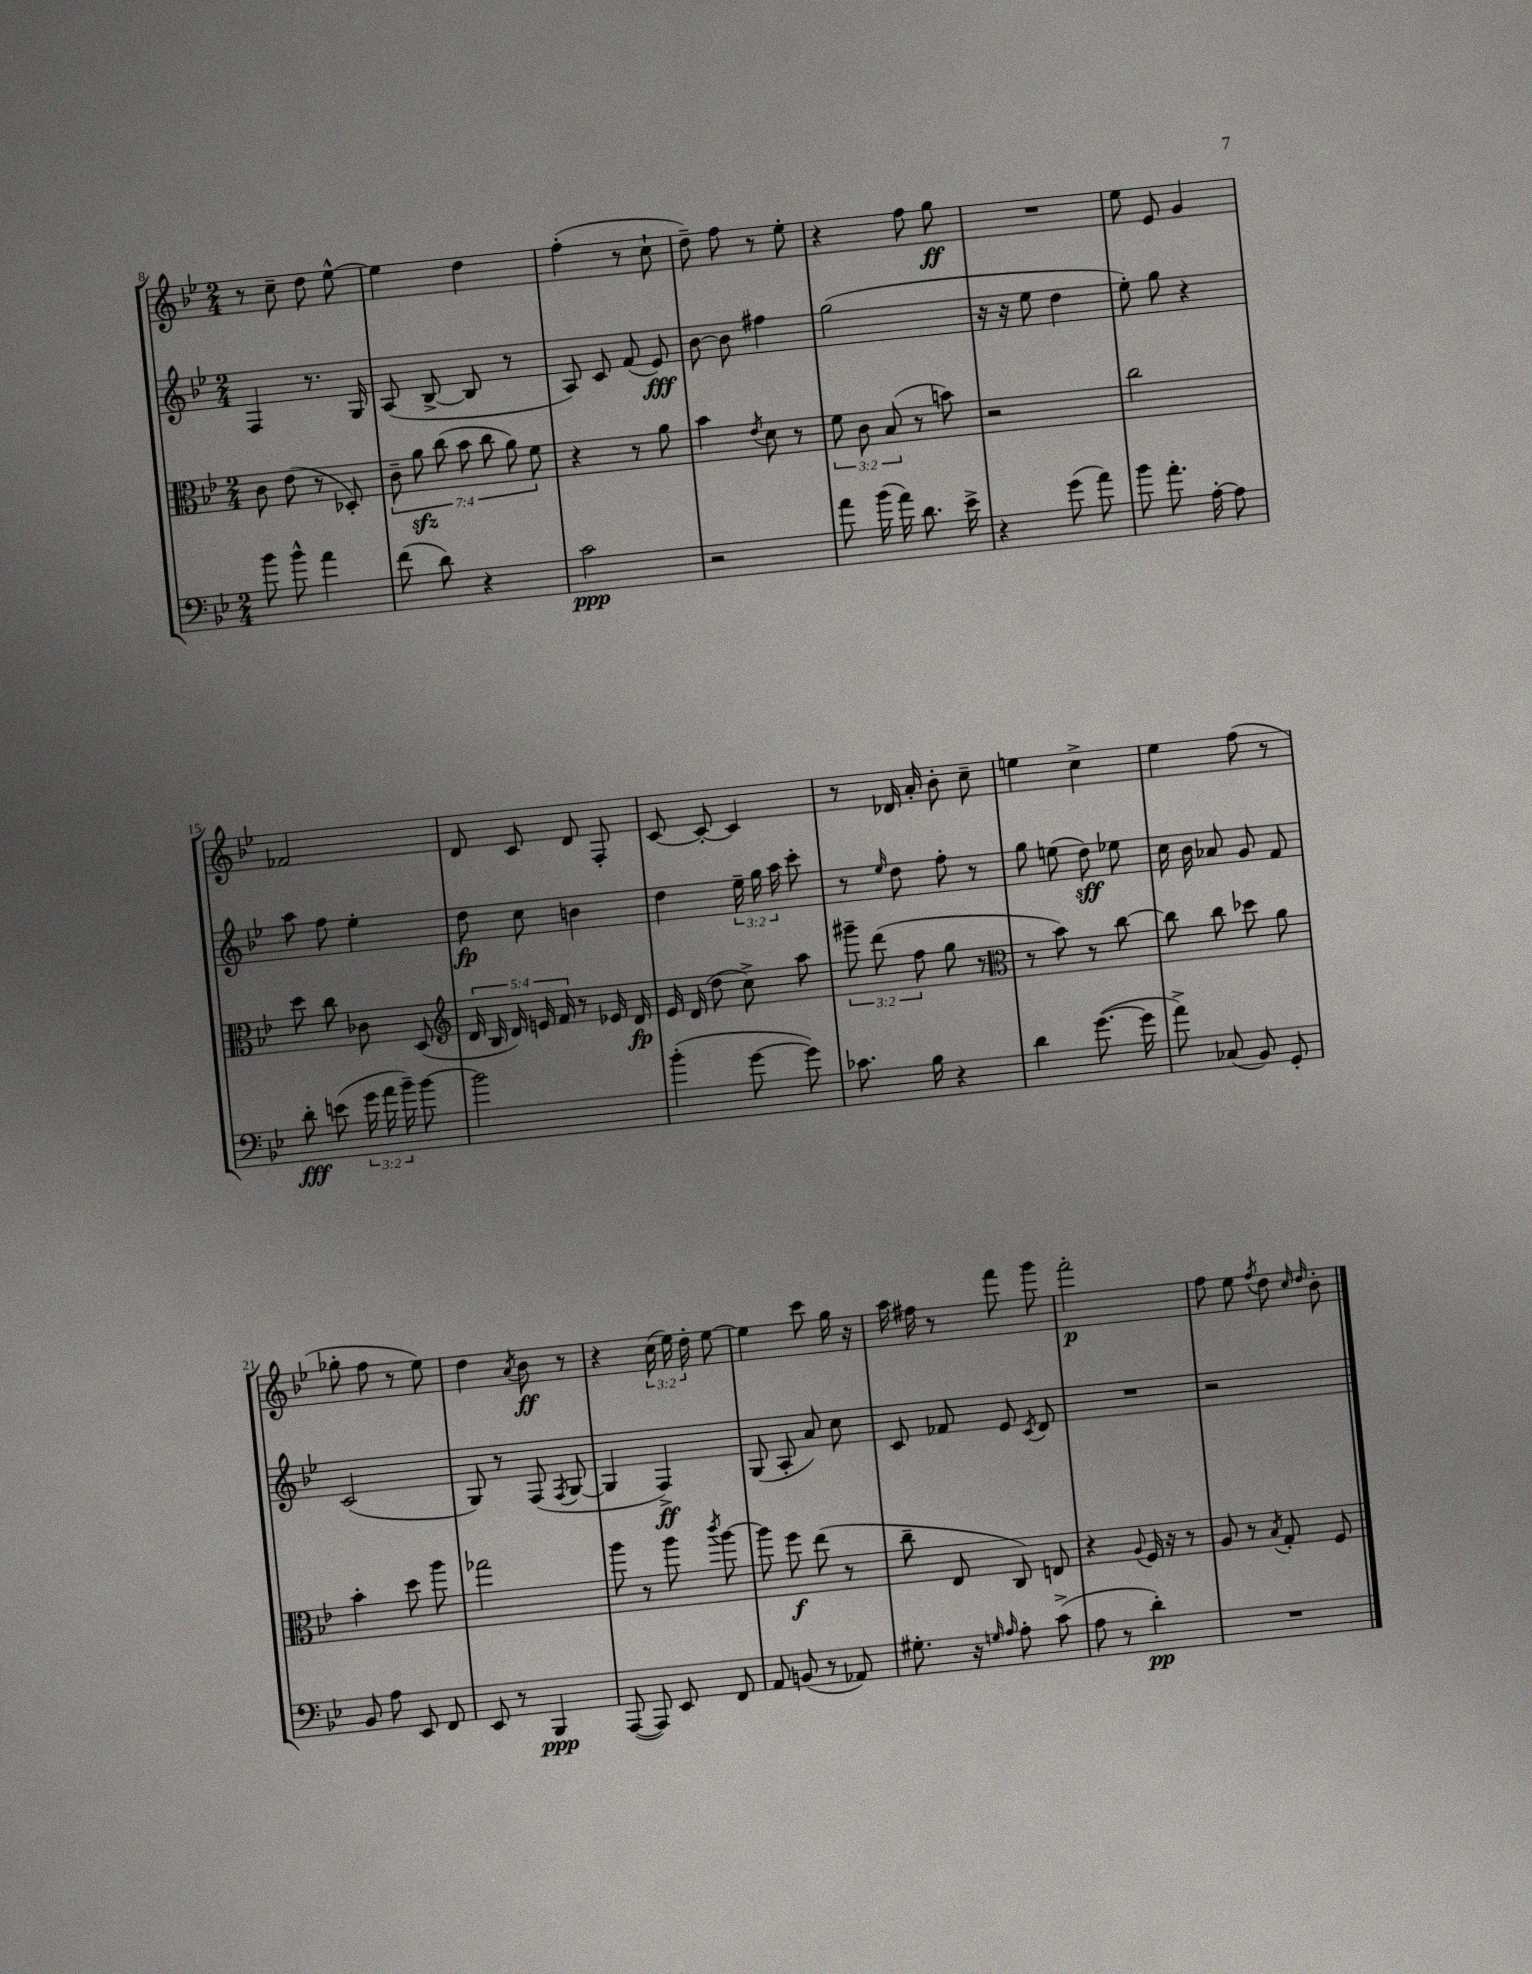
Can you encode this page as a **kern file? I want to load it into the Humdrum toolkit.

**kern	**kern	**kern	**kern
*staff4	*staff3	*staff2	*staff1
*clefF4	*clefC3	*clefG2	*clefG2
*k[b-e-]	*k[b-e-]	*k[b-e-]	*k[b-e-]
*M2/4	*M2/4	*M2/4	*M2/4
8b-	8c	4F	8r
8b-^^	(8e-	.	8cc~
4a	8r	8.r	8dd
.	8D-')	.	[8ee-^^
.	.	16G	.
=	=	=	=
(8f	14c~	(8A	4ee-]
.	14a	.	.
8d)	.	[8B-^	.
.	(14cc	.	.
.	14b-	.	.
4r	.	8B-]	4dd
.	14cc	.	.
.	14a)	.	.
.	.	8r	.
.	14f	.	.
=	=	=	=
2c	4r	8A)	(4ff'
.	.	8c	.
.	8r	(8f	8r
.	8a	8e-)	8cc`
=	=	=	=
2r	4b-	[8b-	8dd~)
.	.	8b-]	8ff
.	8qe-	.	.
.	8d	4ff#	8r
.	8r	.	8ee-'
=	=	=	=
8a	12f	(2gg	4r
.	12c	.	.
(16b-	.	.	.
.	(12B-	.	.
16a)	.	.	.
8.d	8r	.	8ff
.	8b)	.	8gg
16e-^	.	.	.
=	=	=	=
4r	2r	16r	2r
.	.	16r	.
.	.	8ee-	.
(8g	.	4dd	.
8a)	.	.	.
=	=	=	=
8b-	2cc	8ee-')	8ee-
8.a'	.	8gg	8e-
.	.	4r	4g
[16A'	.	.	.
8A]	.	.	.
=	=	=	=
8d'	8dd	8aa	2f-
(8e	8cc	8ff	.
24g	8c-	4ee-'	.
24a	.	.	.
24b-~)	.	.	.
[8b-	(8D	.	.
=	=	=	=
*	*clefG2	*	*
2b-]	20d	8dd	8d
.	20B-	.	.
.	20d)	.	.
.	.	8cc	8c
.	20e	.	.
.	20f	.	.
.	8r	4b	8d
.	16e-	.	8F'
.	16d	.	.
=	=	=	=
(4b-'	16e-	4dd	[8c
.	(16d	.	.
.	8dd	.	8c'_
[8g	8cc^)	24ee-~	4c]
.	.	24gg	.
.	.	24aa	.
8g])	8aa	8ccc'	.
=	=	=	=
8.c-	12ggg#~	8r	8r
.	(12ddd	.	.
.	.	16qqee-	.
.	.	8dd	16d-
.	12ff	.	.
16B-	.	.	16a'
4r	8gg	8ff'	8b-'
.	8r	8r	8cc~
=	=	=	=
*	*clefC3	*	*
4d	8r	8gg	4ee
.	8b-)	(8ee	.
([8.g	8r	8dd)	4cc^
.	[8cc	8ee-	.
16g]	.	.	.
=	=	=	=
8a^)	8cc]	16cc	4ee-
.	.	16b-	.
(8C-	8cc	8a-	.
8BB-)	8dd-	8g	(8ff
8GG'	8a	8f	8r
=	=	=	=
8BB-	4b-'	(2c	8gg-'
8A	.	.	8ff
8EE-	8dd	.	8r
8FF	8aa	.	8ee-)
=	=	=	=
8EE-	2gg-	8G)	4dd
8r	.	8r	.
.	.	.	8qa
4BBB-	.	(8F	8b-
.	.	8qF	.
.	.	[8G	8r
=	=	=	=
([8AAA	8aa	4G]	4r
8AAA])	8r	.	.
8EE-	8aa	4F^)	(24cc
.	.	.	24ee-)
.	.	.	24dd'
.	8qccc	.	.
8FF	[8aa	.	[8ee-
=	=	=	=
8AA	8aa]	(8G	4ee-]
(8BB	8ff	8A'	.
8r	(8ee-	8a)	8ccc
8AA-)	8r	8cc	16gg
.	.	.	16r
=	=	=	=
8.G#'	8cc~	8c	16aa
.	.	.	16ff#
.	8E-	8f-	8r
16r	.	.	.
16qqG	.	.	.
16qqA	.	.	.
8A'	8C)	8e-	8fff
.	.	8qc	.
(8c^	8E	8d	8ggg
=	=	=	=
8A	4r	2r	2fff'
8r	.	.	.
.	8qqA	.	.
4d')	16F	.	.
.	16r	.	.
.	8r	.	.
=	=	=	=
2r	8A	2r	8ff
.	8r	.	8ee-
.	8qB-	.	8qff
.	8G'	.	8dd
.	.	.	16qqcc
.	.	.	16qqdd
.	8F	.	8b-'
==	==	==	==
*-	*-	*-	*-
